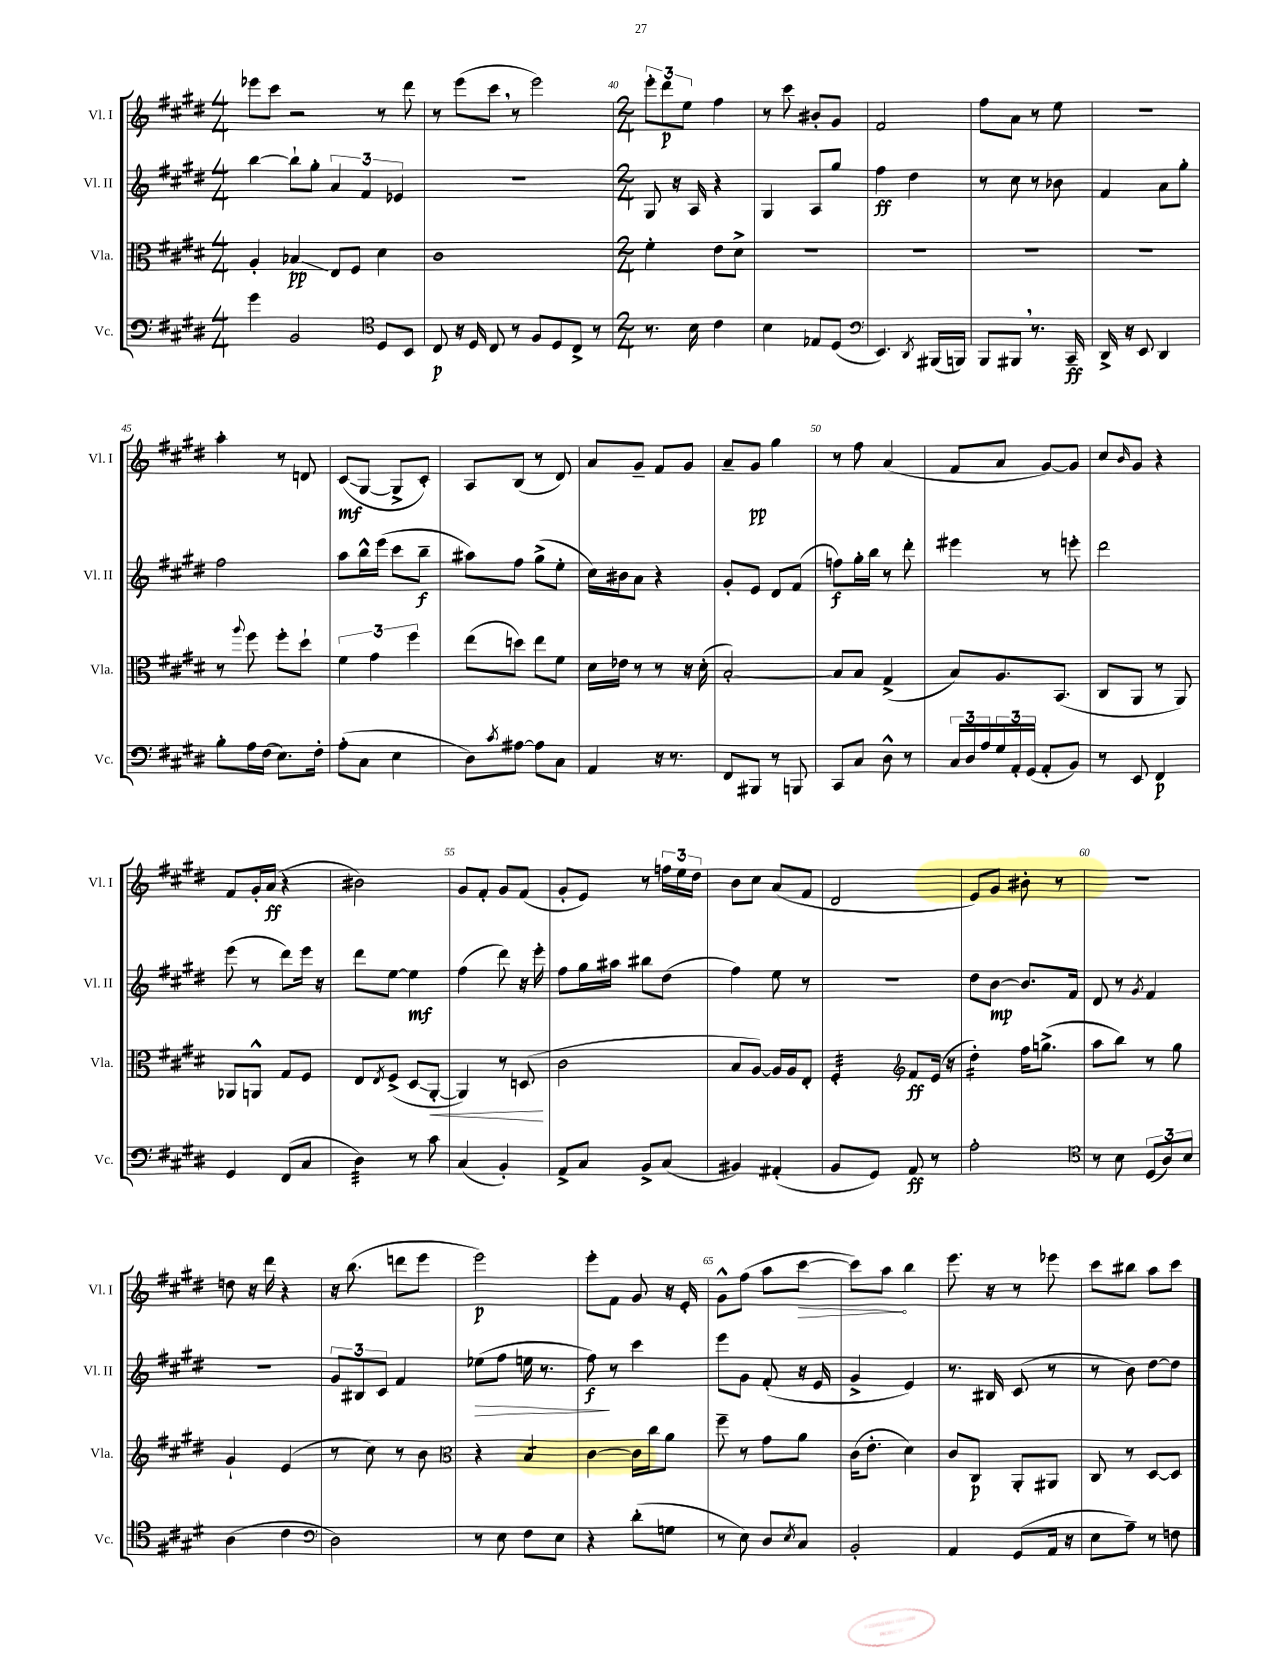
<<
\new StaffGroup <<
\new Staff = "s0" \with { instrumentName = "Vl. I" shortInstrumentName = "Vl. I" } {
    \clef treble \key e \major \numericTimeSignature \time 4/4
    ees'''8 cis'''8 r2 r8 dis'''8 |
    r8 e'''8( cis'''8 \breathe r8 e'''2) |
    \numericTimeSignature \time 2/4 \tuplet 3/2 { e'''8-. dis'''8\p e''8 } fis''4 |
    r8 cis'''8 bis'8-. gis'8 |
    fis'2 |
    fis''8 a'8 r8 e''8 |
    R2 |
    a''4-. r8 d'8 |
    cis'8\glissando\mf( gis8~ gis8-> cis'8-.) |
    a8 b8( r8 dis'8) |
    a'8 gis'8-- fis'8 gis'8 |
    a'8-- gis'8\pp gis''4 |
    r8 fis''8 a'4( |
    fis'8 a'8 gis'8~) gis'8 |
    cis''8 \grace { b'16 } gis'8 r4 |
    fis'8 gis'16-. a'16\ff( r4 |
    bis'2) |
    gis'8 fis'8-. gis'8 fis'8( |
    gis'8-. e'8) r8 \tuplet 3/2 { f''16 e''16 dis''16 } |
    b'8 cis''8 a'8( fis'8 |
    dis'2 |
    e'8) gis'8 bis'8-. r8 |
    R2 |
    d''8 r16 dis'''16 r4 |
    r16 b''8.( d'''8 e'''8 |
    e'''2\p) |
    e'''8-. fis'8 gis'8 r16 e'16-. |
    gis'8-^ fis''8( a''8 \once \override Hairpin.circled-tip = ##t cis'''8~\> |
    cis'''8) a''8\! b''4 |
    e'''8. r16 r8 ees'''8 |
    cis'''8 bis''8 a''8 cis'''8 \bar "|." |
}
\new Staff = "s1" \with { instrumentName = "Vl. II" shortInstrumentName = "Vl. II" } {
    \clef treble \key e \major \numericTimeSignature \time 4/4
    b''4~ b''8-! gis''8-. \tuplet 3/2 { a'4 fis'4 ees'4 } |
    R1 |
    \numericTimeSignature \time 2/4 gis8 r16 a16 r4 |
    gis4 a8 gis''8 |
    fis''4\ff dis''4 |
    r8 cis''8 r8 bes'8 |
    fis'4 a'8 gis''8-. |
    fis''2 |
    a''8 b''16-^ e'''16( cis'''8 b''8--\f |
    ais''8) fis''8 gis''8->( e''8-. |
    cis''16) bis'16 a'8 r4 |
    gis'8-. e'8 dis'8 fis'8( |
    f''8\f) gis''16-. b''16 r8 dis'''8-. |
    eis'''4 r8 e'''8-. |
    dis'''2 |
    e'''8( r8 dis'''8) e'''16 r16 |
    dis'''8 e''8~ e''4\mf |
    fis''4( dis'''8) r16 e'''16-. |
    fis''8 gis''16 ais''16 bis''8 dis''8( |
    fis''4) e''8 r8 |
    R2 |
    dis''8 b'8~\mp b'8. fis'16 |
    dis'8 r8 \acciaccatura { gis'8 } fis'4 |
    R2 |
    \tuplet 3/2 { gis'8 bis8 cis'8 } fis'4 |
    ees''8\>( fis''8 e''16 r8. |
    fis''8\f\!) r8 cis'''4 |
    e'''8 gis'8 fis'8-.( r16 e'16 |
    gis'4-> e'4) |
    r8. bis16 cis'8( r8 |
    r8 b'8) dis''8~ dis''8 \bar "|." |
}
\new Staff = "s2" \with { instrumentName = "Vla." shortInstrumentName = "Vla." } {
    \clef alto \key e \major \numericTimeSignature \time 4/4
    a4-. bes4\glissando\pp e8 fis8 dis'4 |
    cis'1 |
    \numericTimeSignature \time 2/4 fis'4-. e'8 dis'8-> |
    R2 |
    R2 |
    R2 |
    R2 |
    r8 \appoggiatura { a''8 } fis''8 fis''8-. dis''8-! |
    \tuplet 3/2 { fis'4 gis'4 fis''4 } |
    e''8( d''8) e''8 fis'8 |
    dis'16 ees'16 r8 r8 r16 dis'16-.( |
    b2~-.) |
    b8 b8 gis4->( |
    b8) a8. b,8.( |
    cis8 a,8 r8 a,8) |
    aes,8 a,8-^ gis8 fis8 |
    e8 \acciaccatura { e8 } fis8->( dis8\glissando a,8~-.\< |
    a,4) r8 d8\!( |
    cis'2 |
    b8 a8~) a16 a16 e8-. |
    fis4:32-. \clef treble fis'8\ff e'16( r16 |
    dis''4:16-.) fis''16 g''8.->( |
    a''8 b''8) r8 gis''8 |
    gis'4-! e'4( |
    r8 cis''8) r8 b'8 |
    \clef alto r4 b4:8 |
    cis'4~ cis'16 cis''16 a'8 |
    fis''8-- r8 gis'8 a'8 |
    cis'16( e'8.-. dis'4) |
    cis'8 cis8\p a,8-. ais,8 |
    cis8 r8 dis8~ dis8 \bar "|." |
}
\new Staff = "s3" \with { instrumentName = "Vc." shortInstrumentName = "Vc." } {
    \clef bass \key e \major \numericTimeSignature \time 4/4
    gis'4 b,2 \clef tenor dis8 b,8 |
    cis8\p r16 dis16 cis8 r8 fis8 dis8 cis8-> r8 |
    \numericTimeSignature \time 2/4 r8. b16 cis'4 |
    b4 ees8 dis8( |
    \clef bass e,4.) \acciaccatura { dis,8 } bis,,16( b,,16) |
    b,,8 bis,,8 \breathe r8. cis,16--\ff |
    dis,16-> r16 e,8 dis,4 |
    b8-. a16 fis16( e8.) fis16-. |
    a8-.( cis8 e4 |
    dis8) \acciaccatura { cis'8 } ais8~ ais8 cis8 |
    a,4 r16 r8. |
    fis,8 bis,,8 r8 b,,8 |
    cis,8 cis8 dis8-^ r8 |
    \tuplet 3/2 { cis16 dis16 a16 } \tuplet 3/2 { gis16 a,16-. gis,16( } a,8-. b,8) |
    r8 e,8 fis,4\p |
    gis,4 fis,8( cis8 |
    dis4:32) r8 cis'8 |
    cis4( b,4-.) |
    a,8-> cis8 b,8-> cis8( |
    bis,4) ais,4-.( |
    b,8 gis,8) a,8\ff r8 |
    a2-. |
    \clef tenor r8 b8 \tuplet 3/2 { dis8( a8) b8 } |
    a4( cis'4 |
    \clef bass dis2) |
    r8 e8 fis8 e8 |
    r4 dis'8-.( g8 |
    r8 e8) dis8 \acciaccatura { e8 } cis8 |
    b,2-. |
    a,4 gis,8( a,16 r16 |
    e8 a8--) r8 f8 \bar "|." |
}
>>
>>
\layout { \context { \Score currentBarNumber = #38 \override BarNumber.break-visibility = ##(#f #t #t) barNumberVisibility = #(every-nth-bar-number-visible 5) } }
